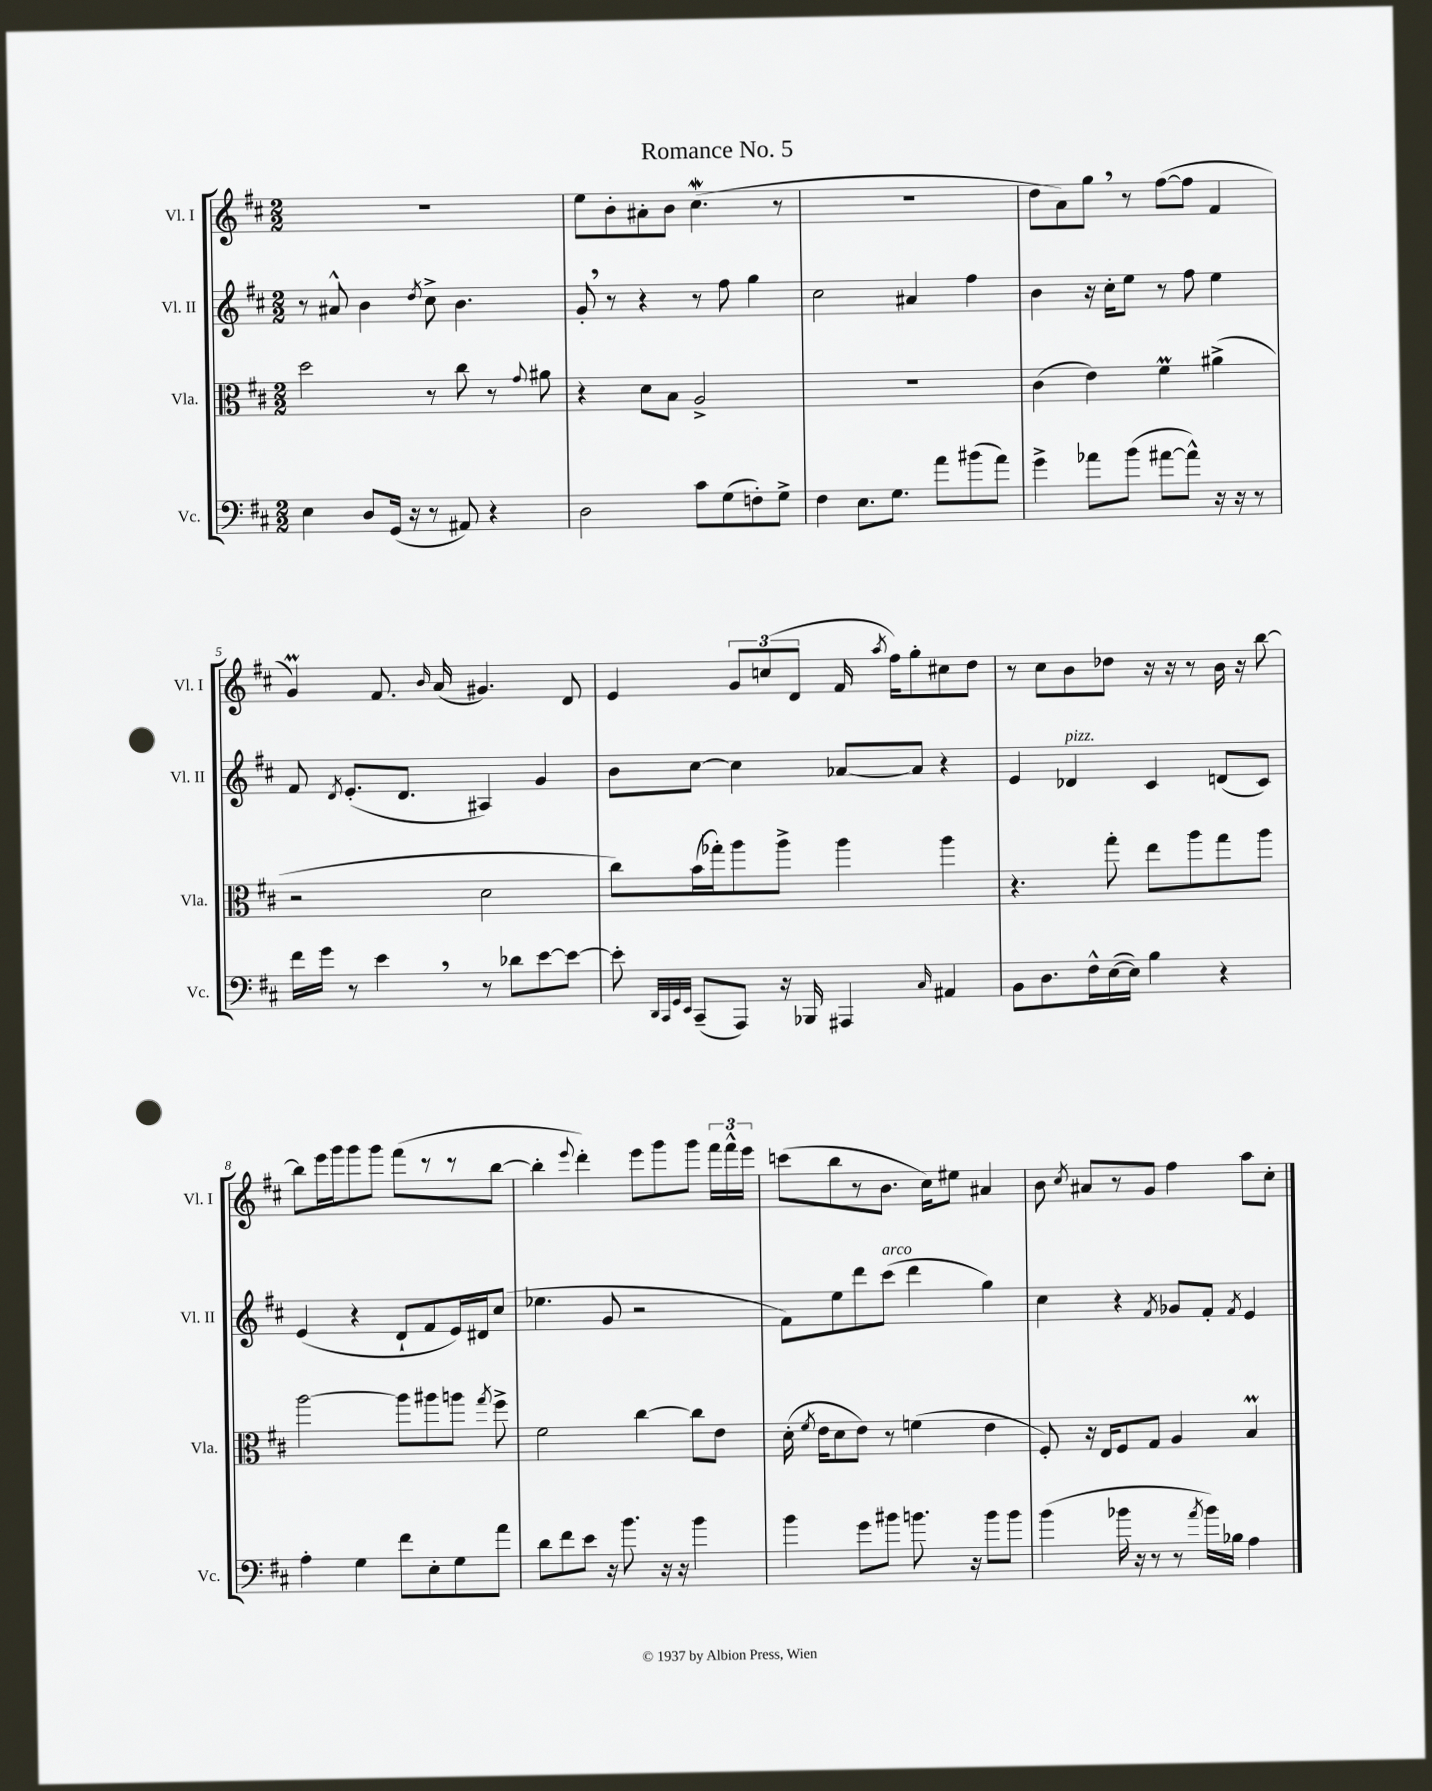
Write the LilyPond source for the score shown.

\header { title = "Romance No. 5" }
<<
\new StaffGroup <<
\new Staff = "s0" \with { instrumentName = "Vl. I" shortInstrumentName = "Vl. I" } {
    \clef treble \key d \major \numericTimeSignature \time 2/2
    \autoBeamOff R1 |
    e''8[ b'8-. ais'8-. b'8] cis''4.\mordent( r8 |
    R1 |
    d''8[ a'8) g''8] \breathe r8 fis''8[~( fis''8] fis'4 |
    g'4\prall) fis'8. \grace { b'16 } a'16( gis'4.) d'8 |
    e'4 \tuplet 3/2 { g'8[ c''8( d'8] } fis'16 \acciaccatura { a''8 } fis''16[) g''8-. cis''8 d''8] |
    r8 cis''8[ b'8 des''8] r16 r16 r8 b'16 r16 b''8~ |
    b''8[ e'''16 g'''16 g'''8 g'''8] fis'''8[( r8 r8 b''8]~ |
    b''4-. \appoggiatura { e'''8 } d'''4-.) e'''8[ g'''8 g'''8] \tuplet 3/2 { fis'''16[ fis'''16-^ e'''16] } |
    c'''8[( b''8 r8 b'8.] cis''16[) eis''8] ais'4 |
    b'8 \acciaccatura { cis''8 } ais'8[ r8 g'8] fis''4 a''8[ cis''8]-. \bar "|." |
}
\new Staff = "s1" \with { instrumentName = "Vl. II" shortInstrumentName = "Vl. II" } {
    \clef treble \key d \major \numericTimeSignature \time 2/2
    \autoBeamOff r8 ais'8-^ b'4 \acciaccatura { d''8 } cis''8-> b'4. |
    g'8-. \breathe r8 r4 r8 fis''8 g''4 |
    cis''2 ais'4 fis''4 |
    b'4 r16 cis''16[-. e''8] r8 fis''8 e''4 |
    fis'8 \acciaccatura { d'8 } e'8.[-.( d'8.] ais4) g'4 |
    b'8[ cis''8]~ cis''4 aes'8[~ aes'8] r4 |
    e'4 des'4^\markup { \italic "pizz." } cis'4 d'8[( cis'8]) |
    e'4( r4 d'8[-! fis'8 e'16) dis'16 cis''8]( |
    ees''4. g'8 r2 |
    fis'8[) e''8 d'''8 cis'''8]^\markup { \italic "arco" }( d'''4 g''4) |
    cis''4 r4 \acciaccatura { fis'8 } ges'8[ fis'8]-. \acciaccatura { fis'8 } e'4 \bar "|." |
}
\new Staff = "s2" \with { instrumentName = "Vla." shortInstrumentName = "Vla." } {
    \clef alto \key d \major \numericTimeSignature \time 2/2
    \autoBeamOff d''2 r8 cis''8 r8 \appoggiatura { g'8 } ais'8 |
    r4 d'8[ b8] a2-> |
    R1 |
    cis'4( e'4) fis'4\prall ais'4->( |
    r2 d'2 |
    cis''8[) b'16( ges''16-.) a''8 a''8]-> a''4 a''4 |
    r4. g''8-. e''8[ a''8 g''8 a''8] |
    a''2~ a''8[ ais''8 a''8] \acciaccatura { g''8 } fis''8-> |
    fis'2 cis''4~ cis''8[ e'8] |
    d'16-.( \acciaccatura { fis'8 } e'16[ d'8 e'8]) r8 f'4( e'4 |
    fis8-.) r16 e16[ fis8 g8] a4 b4\prall \bar "|." |
}
\new Staff = "s3" \with { instrumentName = "Vc." shortInstrumentName = "Vc." } {
    \clef bass \key d \major \numericTimeSignature \time 2/2
    \autoBeamOff e4 d8[ g,16]( r16 r8 ais,8) r4 |
    d2 cis'8[ g8( f8-.) g8]-> |
    fis4 e8.[ g8.] a'8[ bis'8( a'8]) |
    g'4-> aes'8[ b'8]( ais'8[~ ais'8]-^) r16 r16 r8 |
    fis'16[ g'16] r8 e'4 \breathe r8 des'8[ e'8~ e'8]~ |
    e'8-. \grace { d,32[ cis,32 g,32 e,32] } cis,8[--( a,,8]) r16 bes,,16 ais,,4 \grace { cis16 } ais,4 |
    b,8[ d8. fis16-^ e16~( e16]) b4 r4 |
    a4-. g4 fis'8[ e8-. g8 a'8] |
    d'8[ fis'8 e'8] r16 b'8. r16 r16 b'4 |
    b'4 g'8[ bis'8] b'8. r16 b'8[ b'8] |
    b'4( bes'16 r16 r8 r8 \acciaccatura { a'8 } bes'16[) bes16] a4 \bar "|." |
}
>>
>>
